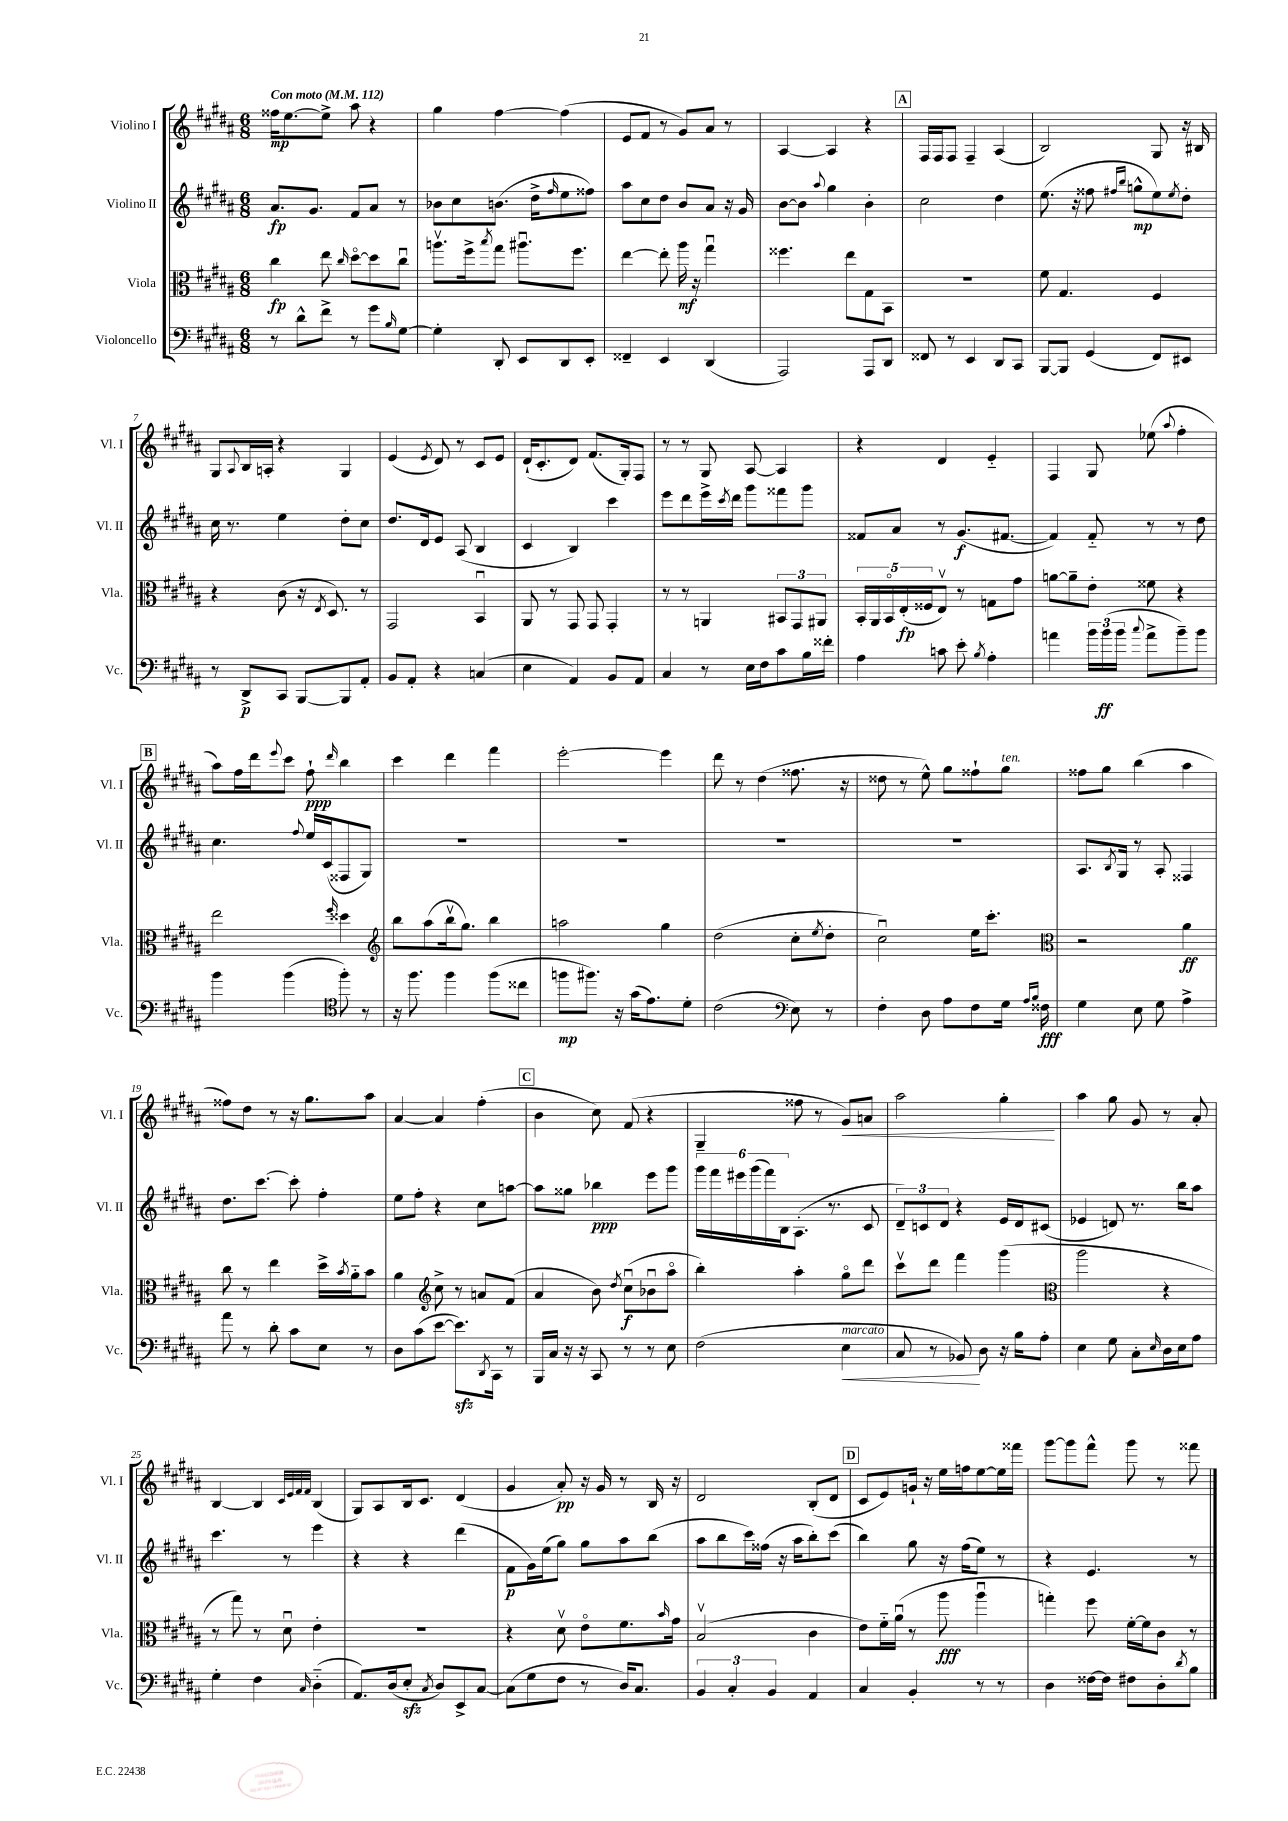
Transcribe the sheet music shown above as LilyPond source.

<<
\new StaffGroup <<
\new Staff = "s0" \with { instrumentName = "Violino I" shortInstrumentName = "Vl. I" } {
    \clef treble \key b \major \numericTimeSignature \time 6/8 \tempo "Con moto" 4 = 112
    fisis''16\mp e''8.~ e''8-> ais''8 r4 |
    gis''4 fis''4~ fis''4( |
    e'8 fis'8 r8 gis'8) ais'8 r8 |
    ais4~ ais4 r4 |
    \mark \markup { \box "A" } fis16 fis16 fis8 fis4-- ais4( |
    b2) gis8 r16 bis16 |
    gis8 \appoggiatura { ais8 } b16 a16-. r4 gis4 |
    e'4( \acciaccatura { e'8 } dis'8) r8 cis'8 e'8 |
    dis'16-!( cis'8.-. dis'8) fis'8.( gis16-.) fis8 |
    r8 r8 gis8 ais8~ ais4 |
    r4 dis'4 e'4-_ |
    fis4 gis8 ees''8( \appoggiatura { ais''8 } fis''4-. |
    \mark \markup { \box "B" } ais''8) fis''16 dis'''16 \appoggiatura { e'''8 } cis'''8 fis''8-!\ppp \grace { dis'''16 } b''4 |
    cis'''4 dis'''4 fis'''4 |
    e'''2~-. e'''4 |
    dis'''8 r8 dis''4( fisis''8. r16 |
    disis''8 r8 e''8-^) gis''8 fisis''8-! gis''8^\markup { \italic "ten." } |
    fisis''8 gis''8 b''4( ais''4 |
    fisis''8) dis''8 r8 r16 gis''8. ais''8 |
    ais'4~ ais'4 fis''4-.( |
    \mark \markup { \box "C" } b'4 cis''8) fis'8( r4 |
    gis4-- fisis''8 r8 gis'8\<) a'8 |
    ais''2 gis''4-.\! |
    ais''4 gis''8 gis'8 r8 ais'8-. |
    b4~ b4 \grace { cis'32 e'32 fis'32 fis'32 } b4( |
    gis8) ais8 b16 cis'8. dis'4( |
    gis'4 ais'8-.\pp) r16 gis'16 r8 b16 r16 |
    dis'2 b8-.( dis'8 |
    \mark \markup { \box "D" } cis'8 e'8) g'16-! r16 e''16 f''16 e''8~ e''16 fisis'''16 |
    gis'''8~ gis'''8 fis'''8-^ gis'''8 r8 fisis'''8 \bar "|." |
}
\new Staff = "s1" \with { instrumentName = "Violino II" shortInstrumentName = "Vl. II" } {
    \clef treble \key b \major \numericTimeSignature \time 6/8
    ais'8.\fp gis'8. fis'8 ais'8 r8 |
    bes'8 cis''8 b'8.( dis''16-> \grace { fis''16 } e''8 fisis''8) |
    ais''8 cis''8 dis''8 b'8 ais'8 r16 gis'16 |
    b'8~ b'8 \appoggiatura { ais''8 } gis''4 b'4-. |
    \mark \markup { \box "A" } cis''2 dis''4 |
    e''8.( r16 fisis''8 \grace { fis''16 b''16 } g''8-^\mp e''8) \acciaccatura { e''8 } dis''8-. |
    cis''16 r8. e''4 dis''8-. cis''8 |
    dis''8. dis'16 e'8 ais8( b4 |
    cis'4 b4) cis'''4 |
    e'''8 dis'''8 e'''16-> \acciaccatura { cis'''8 } dis'''16 gis'''8 fisis'''8 gis'''8 |
    fisis'8 ais'8 r8 gis'8.\f( fis'8.~ |
    fis'4) fis'8-_ r8 r8 dis''8 |
    \mark \markup { \box "B" } cis''4. \appoggiatura { fis''8 } e''16 cis'16( fisis8 gis8) |
    R2. |
    R2. |
    R2. |
    R2. |
    ais8. \acciaccatura { b8 } gis16 r8 ais8-. fisis4 |
    dis''8. cis'''8.~ cis'''8-. fis''4-. |
    e''8 fis''8-. r4 cis''8 a''8~ |
    \mark \markup { \box "C" } a''8 gisis''8 bes''4\ppp e'''8 gis'''8 |
    \tuplet 6/4 { gis'''16 fis'''16 eis'''16 gis'''16( fis'''16) b16 } ais8.-.( r8. cis'8 |
    \tuplet 3/2 { dis'8--) c'8 dis'8 } r4 e'16 dis'16 cis'8( |
    ees'4 d'8) r8. b''16 ais''8 |
    cis'''4. r8 e'''4 |
    r4 r4 dis'''4( |
    fis'8\p gis'16) e''16( gis''8) gis''8 ais''8 b''8( |
    ais''8 b''8 cis'''16) fisis''16( r16 ais''16 b''8-.) cis'''8( |
    \mark \markup { \box "D" } b''4) gis''8 r16 fis''16( e''8) r8 |
    r4 e'4. r8 \bar "|." |
}
\new Staff = "s2" \with { instrumentName = "Viola" shortInstrumentName = "Vla." } {
    \clef alto \key b \major \numericTimeSignature \time 6/8
    cis''4\fp e''8 \grace { cis''16 } dis''8~\flageolet dis''8 cis''8\downbow |
    a''8.\upbow fis''16-> \acciaccatura { b''8 } gis''8 ais''8.\downbow fis''8. |
    e''4~ e''8-. ais''16\mf r16 gis''4\downbow |
    fisis''4. e''8 gis8 b,8 |
    \mark \markup { \box "A" } R2. |
    fis'8 gis4. fis4 |
    r4 cis'8( r16 \acciaccatura { e8 } dis8.) r8 |
    gis,2 b,4\downbow |
    ais,8 r8 gis,8 gis,8 gis,4-. |
    r8 r8 a,4 \tuplet 3/2 { bis,8 gis,8 ais,8 } |
    \tuplet 5/4 { b,16-. ais,16 b,16\flageolet e16-.\fp( fisis16 } e8\upbow) r8 g8 gis'8 |
    a'8~ a'8-- e'8-. fisis'8 r4 |
    \mark \markup { \box "B" } e''2 \grace { fis''16 } disis''4 |
    \clef treble b''8 ais''8( b''16\upbow gis''8.) b''4 |
    a''2 gis''4 |
    dis''2( cis''8-. \acciaccatura { e''8 } dis''8-. |
    cis''2\downbow) e''16 cis'''8.-. |
    \clef alto r2 ais'4\ff |
    cis''8 r8 e''4 dis''16-> \acciaccatura { b'8 } ais'16-_ b'8 |
    ais'4 \clef treble cis''8-> r8 a'8 fis'8( |
    \mark \markup { \box "C" } ais'4 b'8) \acciaccatura { dis''8 } cis''8\downbow\f( bes'8\downbow ais''8\flageolet |
    b''4-.) ais''4-. gis''8\flageolet dis'''8 |
    cis'''8\upbow dis'''8 fis'''4 gis'''4( |
    \clef alto ais''2 r4 |
    r8 gis''8) r8 dis'8\downbow e'4-. |
    R2. |
    r4 dis'8\upbow e'8\flageolet fis'8. \grace { b'16 } gis'16 |
    b2\upbow( cis'4 |
    \mark \markup { \box "D" } e'8) fis'16-_ ais'16\downbow( r8 ais''8\fff ais''4\downbow |
    g''4-.) fis''8 fis'16~-. fis'16 cis'8 r8 \bar "|." |
}
\new Staff = "s3" \with { instrumentName = "Violoncello" shortInstrumentName = "Vc." } {
    \clef bass \key b \major \numericTimeSignature \time 6/8
    r8 dis'8-^ fis'8-> r8 gis'8 \grace { b16 } gis8~ |
    gis4-. dis,8-. e,8 dis,8 e,8-. |
    fisis,4-- e,4 dis,4( |
    ais,,2) ais,,8 dis,8 |
    \mark \markup { \box "A" } fisis,8 r8 e,4 dis,8 cis,8 |
    b,,8~ b,,8 gis,4( fis,8) eis,8 |
    r8 dis,8->\p cis,8 b,,8~ b,,8 ais,8-. |
    b,8 ais,8-. r4 c4( |
    e4 ais,4) b,8 ais,8 |
    cis4 r8 e16 fis16 cis'8 b16 fisis'16-. |
    ais4 c'8 e'8-. \acciaccatura { b8 } ais4-. |
    a'4 \tuplet 3/2 { b'16 b'16\ff( b'16 } \appoggiatura { cis''8 } a'8-> b'8--) b'8 |
    \mark \markup { \box "B" } b'4 b'4( \clef tenor fis''8-.) r8 |
    r16 fis''8. fis''4 fis''8( cisis''8 |
    f''8\mp fis''8.) r16 gis'16( e'8.) dis'8-. |
    cis'2( \clef bass e8) r8 |
    fis4-. dis8 ais8 fis8 gis16 \grace { ais16 b16 } fisis16\fff |
    gis4 e8 gis8 ais4-> |
    ais'8 r8 dis'8-. cis'8 e8 r8 |
    dis8 cis'8( e'8~ e'8.\sfz) \acciaccatura { dis,8 } cis,16 r8 |
    \mark \markup { \box "C" } b,,16 cis16 r16 r16 cis,8 r8 r8 e8 |
    fis2( e4\<^\markup { \italic "marcato" } |
    cis8 r8 bes,8\!) dis8 r16 b16 ais8-. |
    e4 gis8 cis8-. \grace { e16 } dis16 e16 ais8 |
    gis4-. fis4 \grace { cis16 } dis4-_( |
    ais,8.) dis16( e8-.\sfz \acciaccatura { cis8 } dis8) e,8-> cis8~ |
    cis8( gis8 fis8 r8 dis16) cis8. |
    \tuplet 3/2 { b,4 cis4-. b,4 } ais,4 |
    \mark \markup { \box "D" } cis4 b,4-. r8 r8 |
    dis4 fisis16~ fisis16 fis8 dis8-. \acciaccatura { dis'8 } b8 \bar "|." |
}
>>
>>
